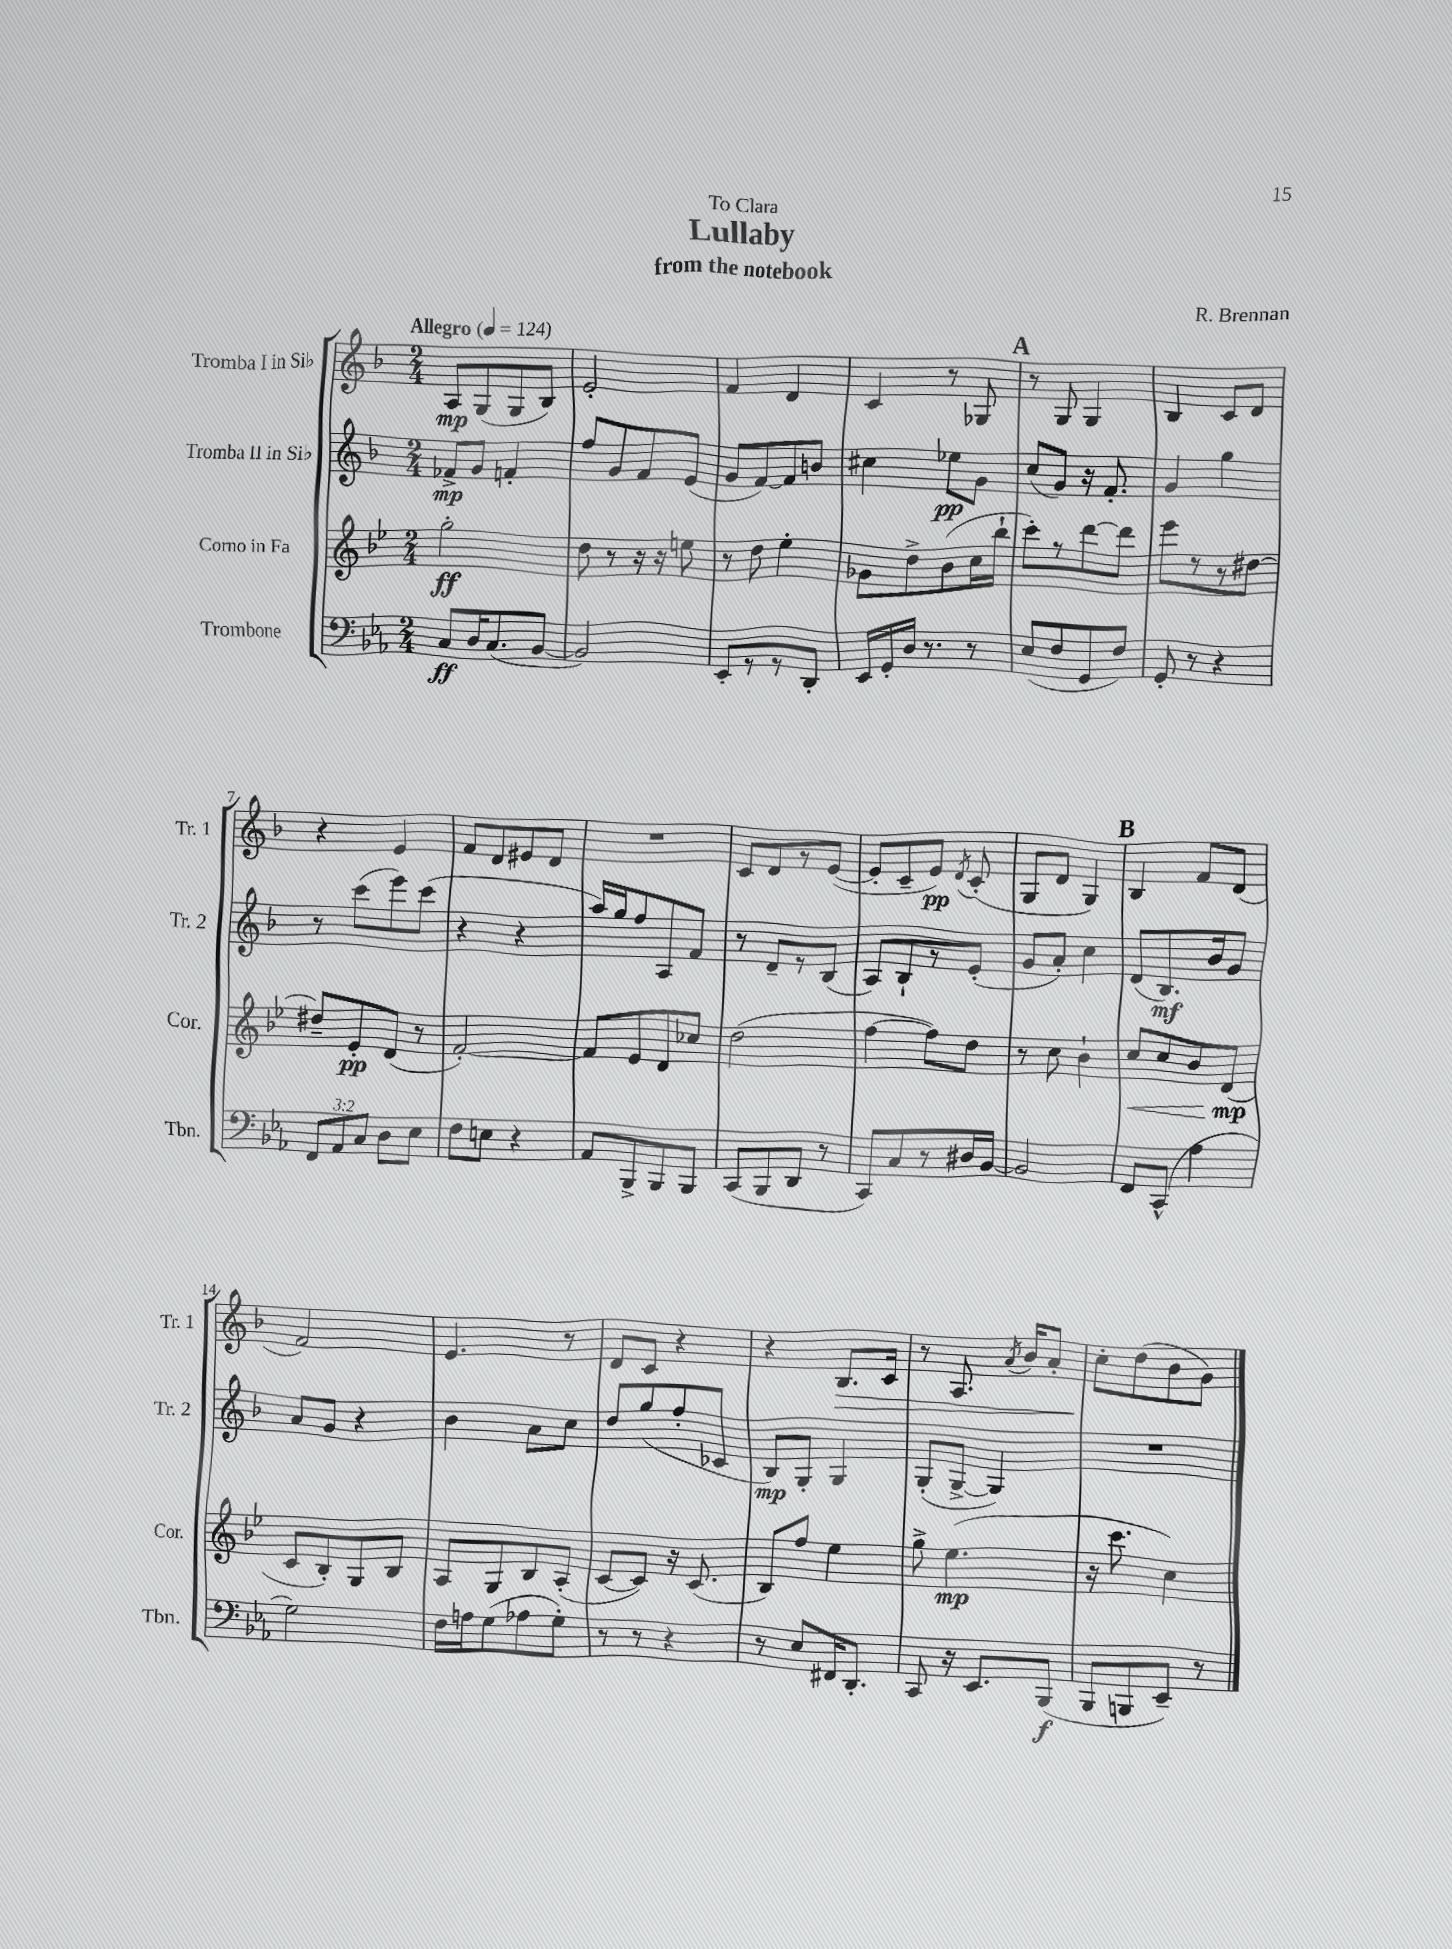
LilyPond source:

\header { title = "Lullaby" composer = "R. Brennan" subtitle = "from the notebook" dedication = "To Clara" }
<<
\new StaffGroup <<
\new Staff = "s0" \with { instrumentName = "Tromba I in Sib" shortInstrumentName = "Tr. 1" } {
    \clef treble \key f \major \numericTimeSignature \time 2/4 \tempo "Allegro" 4 = 124
    \autoBeamOff a8[\mp g8( g8 bes8]) |
    e'2-. |
    f'4 d'4 |
    c'4 r8 ges8 |
    \mark \markup { \bold "A" } r8 g8 g4 |
    bes4 c'8[ d'8] |
    r4 e'4 |
    f'8[ d'8 eis'8 d'8] |
    R2 |
    c'8[ d'8 r8 e'8]~( |
    e'8[-. c'8-- e'8]\pp) \acciaccatura { d'8 } c'8-.( |
    g8[ d'8] g4) |
    \mark \markup { \bold "B" } bes4 f'8[ d'8]( |
    f'2) |
    e'4. r8 |
    d'8[ c'8] r4 |
    r4 bes8.[\> c'16] |
    r8 a8. \acciaccatura { a'8 } bes'16[ a'8]-. |
    c''8[-.\! d''8( bes'8 g'8]) \bar "|." |
}
\new Staff = "s1" \with { instrumentName = "Tromba II in Sib" shortInstrumentName = "Tr. 2" } {
    \clef treble \key f \major \numericTimeSignature \time 2/4
    \autoBeamOff fes'8[->\mp g'8] f'4-. |
    f''8[ g'8 f'8 e'8]( |
    g'8[ f'8~) f'8 b'8] |
    cis''4 ees''8[\pp g'8] |
    \mark \markup { \bold "A" } c''8[( g'8]) r16 f'8.-. |
    g'4 g''4 |
    r8 c'''8[( e'''8) c'''8]( |
    r4 r4 |
    a''16[) g''16 f''8 a8 f'8] |
    r8 d'8[-- r8 bes8]( |
    a8[) bes8-! r8 e'8]-.( |
    g'8[ a'8]-.) c''4 |
    \mark \markup { \bold "B" } d'8[( bes8.\mf) bes'16 g'8] |
    a'8[ g'8] r4 |
    bes'4 a'8[ c''8] |
    d''8[ g''8( f''8-. ces'8] |
    bes8[\mp) g8]-. g4 |
    g8[-.( g8]~-> g4) |
    R2 \bar "|." |
}
\new Staff = "s2" \with { instrumentName = "Corno in Fa" shortInstrumentName = "Cor." } {
    \clef treble \key bes \major \numericTimeSignature \time 2/4
    \autoBeamOff g''2-.\ff |
    d''8 r8 r16 r16 e''8 |
    r8 d''8 ees''4-. |
    ges'8[ d''8-> bes'8( c''16 bes''16]-! |
    \mark \markup { \bold "A" } c'''8[-.) r8 d'''8~ d'''8] |
    ees'''8[ r8 r8 dis''8]~ |
    dis''8[-- ees'8-.\pp d'8]( r8 |
    f'2~-.) |
    f'8[ ees'8 d'8 ces''8] |
    d''2( |
    f''4~ f''8[) d''8] |
    r8 c''8 bes'4-! |
    \mark \markup { \bold "B" } c''8[\< c''8 bes'8 d'8]\mp\!( |
    c'8[ bes8-.) g8 bes8] |
    a8[ g8 bes8 a8]-.( |
    c'8[~ c'8]) r16 c'8.( |
    bes8[) f''8] ees''4 |
    g''8-> ees''4.\mp( |
    r16 c'''8. c''4) \bar "|." |
}
\new Staff = "s3" \with { instrumentName = "Trombone" shortInstrumentName = "Tbn." } {
    \clef bass \key ees \major \numericTimeSignature \time 2/4 \override Staff.TupletNumber.text = #tuplet-number::calc-fraction-text
    \autoBeamOff c8[\ff d16 c8.( bes,8]~ |
    bes,2) |
    ees,8[-. r8 r8 d,8]-. |
    ees,16[ g,16-. d16] r8. r8 |
    \mark \markup { \bold "A" } ees8[( f8 g,8 f8]) |
    g,8-. r8 r4 |
    \tuplet 3/2 { f,8[ aes,8 c8] } d8[ ees8] |
    f8[ e8] r4 |
    aes,8[ bes,,8-> bes,,8 bes,,8] |
    c,8[( bes,,8 d,8] r8 |
    c,8[) c8 r8 dis16 bes,16]~ |
    bes,2 |
    \mark \markup { \bold "B" } f,8[ c,8]-^( aes4 |
    g2) |
    f16[ a16 g8( aes8 g8]-.) |
    r8 r8 r4 |
    r8 ees8[ fis,16 d,8.]-. |
    c,8 r16 ees,8.[ bes,,8]\f( |
    bes,,8[ b,,8 ees,8]--) r8 \bar "|." |
}
>>
>>
